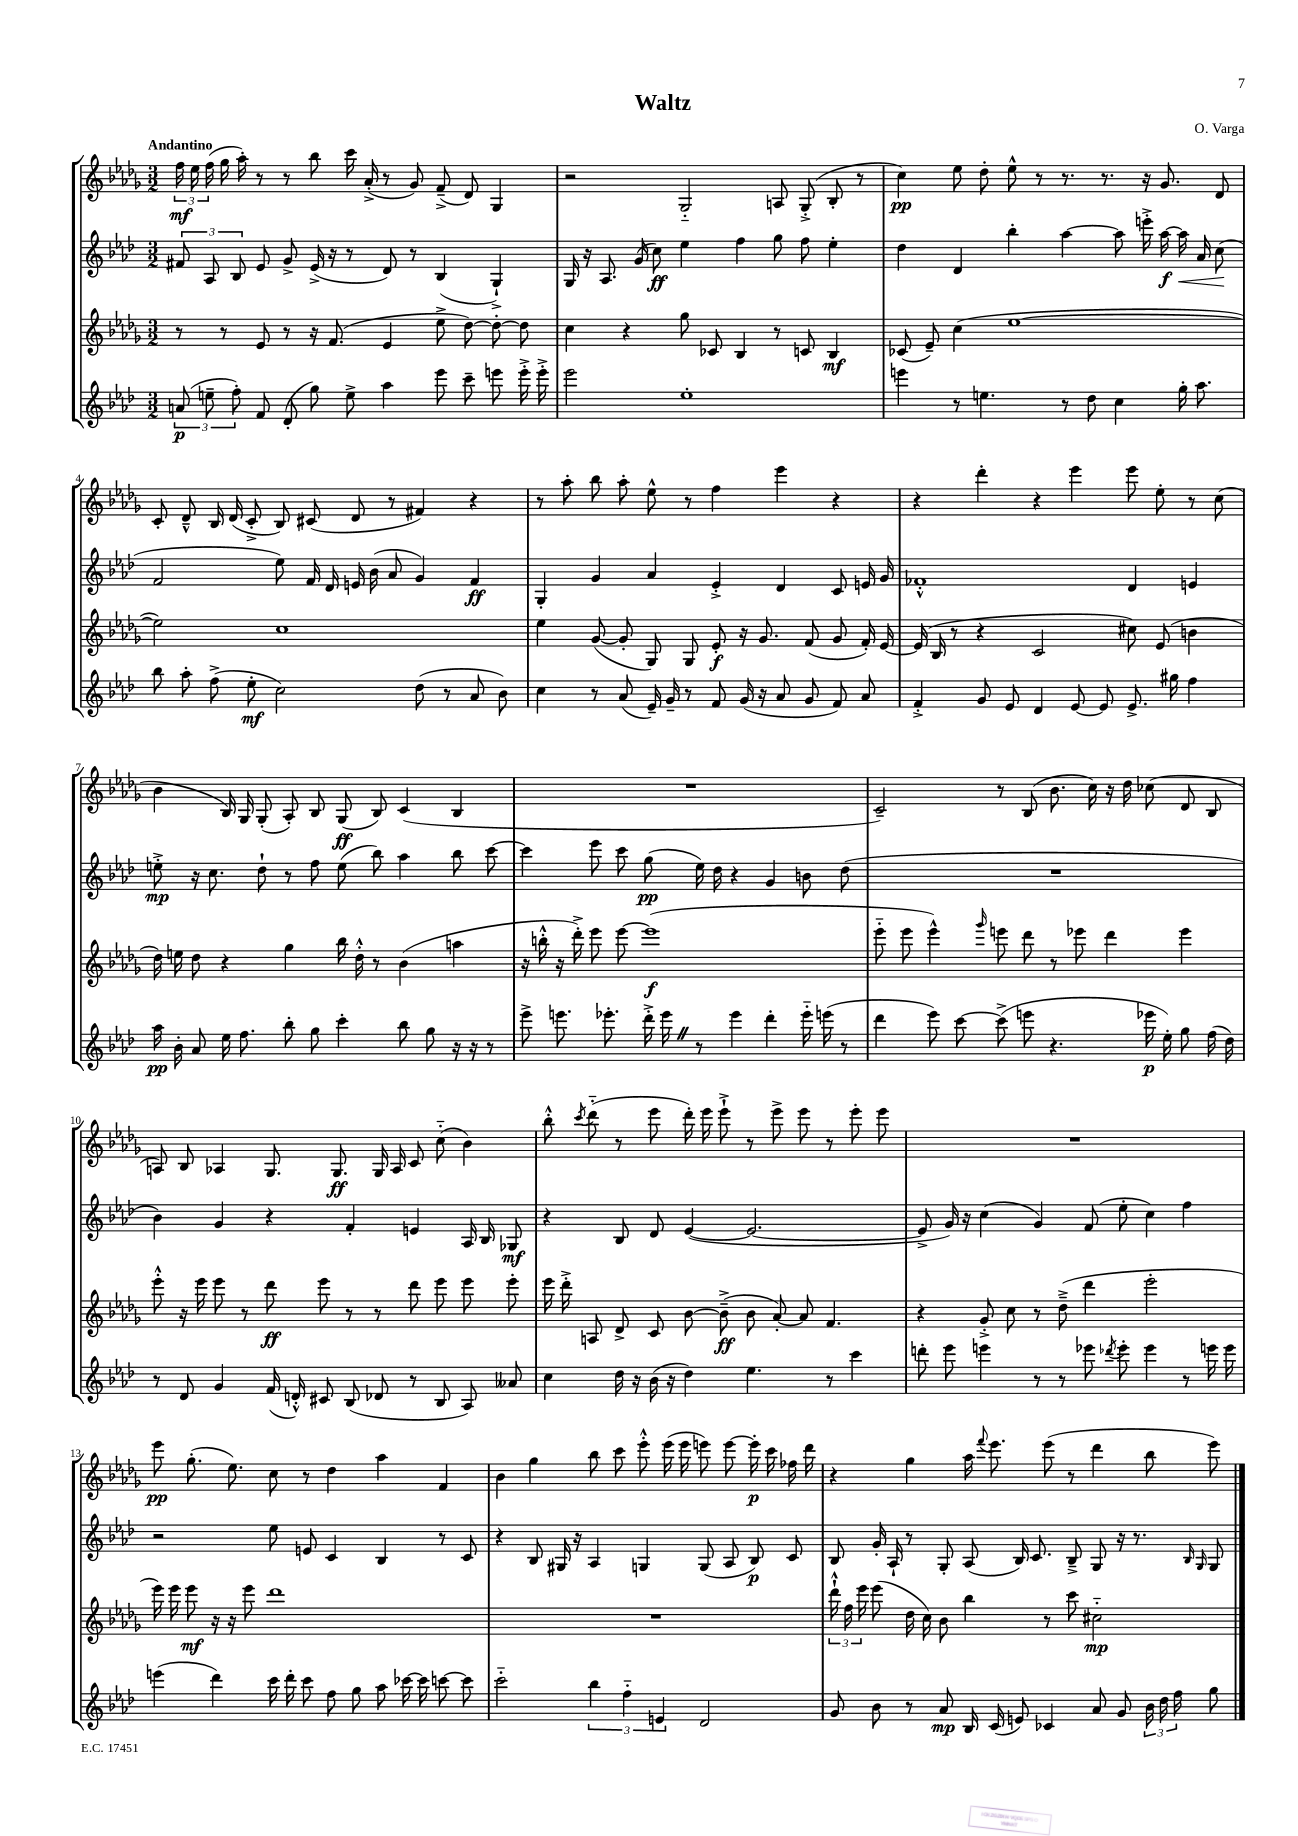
\header { title = "Waltz" composer = "O. Varga" }
<<
\new StaffGroup <<
\new Staff = "s0" {
    \clef treble \key des \major \numericTimeSignature \time 3/2 \tempo "Andantino"
    \autoBeamOff \tuplet 3/2 { f''16\mf ees''16 f''16( } ges''16 aes''16-.) r8 r8 bes''8 c'''16 aes'16-.->( r8 ges'8) f'8--->( des'8) ges4 |
    r2 ges2-_ a8 ges8-.->( bes8-. r8 |
    c''4\pp) ees''8 des''8-. ees''8-^ r8 r8. r8. r16 ges'8. des'8 |
    c'8-. des'8---^ bes16 des'16( c'8-.-> bes8) cis'8( des'8 r8 fis'4) r4 |
    r8 aes''8-. bes''8 aes''8-. ees''8-^ r8 f''4 ees'''4 r4 |
    r4 des'''4-. r4 ees'''4 ees'''8 ees''8-. r8 c''8( |
    bes'4 bes16) ges16 ges8-.( aes8-.) bes8 ges8\ff( bes8) c'4( bes4 |
    R1. |
    c'2--) r8 bes8( bes'8. c''16) r16 des''16 ces''8( des'8 bes8 |
    a8) bes8 aes4 ges8. ges8.\ff ges16 aes16 c'8 c''8-_( bes'4) |
    bes''8-.-^ \acciaccatura { c'''8 } des'''8-_( r8 ees'''8 des'''16-.) ees'''16 ees'''8-!-> r8 ees'''8-> ees'''8 r8 ees'''8-. ees'''8 |
    R1. |
    ees'''8\pp ges''8.-.( ees''8.) c''8 r8 des''4 aes''4 f'4 |
    bes'4 ges''4 bes''8 c'''8 ees'''8-.-^ ees'''16( ees'''16 e'''8) e'''8~ e'''16-.\p c'''16 fes''16 des'''16 |
    r4 ges''4 aes''16 \appoggiatura { f'''8 } ees'''8. ees'''8( r8 des'''4 bes''8 ees'''8) \bar "|." |
}
\new Staff = "s1" {
    \clef treble \key aes \major \numericTimeSignature \time 3/2
    \autoBeamOff \tuplet 3/2 { fis'8 aes8 bes8 } ees'8 g'8-> ees'16->( r16 r8 des'8) r8 bes4( g4-!->) |
    g16 r16 aes8. g'16( c''8\ff) ees''4 f''4 g''8 f''8 ees''4-. |
    des''4 des'4 bes''4-. aes''4~ aes''8 e'''16-.-> aes''16~\f aes''16\< aes'16 c''8\!( |
    f'2 ees''8) f'16 des'16 e'16 bes'16( aes'8 g'4) f'4\ff |
    g4-. g'4 aes'4 ees'4-.-> des'4 c'8 e'16 g'16 |
    fes'1-.-^ des'4 e'4 |
    e''8-.->\mp r16 c''8. des''8-! r8 f''8 e''8( bes''8) aes''4 bes''8 c'''8~ |
    c'''4 ees'''8 c'''8 g''8\pp( ees''16) des''16 r4 g'4 b'8 des''8( |
    R1. |
    bes'4) g'4 r4 f'4-. e'4 aes16 bes16 ges8\mf |
    r4 bes8 des'8 ees'4~( ees'2.~ |
    ees'8-> g'16) r16 c''4( g'4) f'8( ees''8-. c''4) f''4 |
    r2 ees''8 e'8 c'4 bes4 r8 c'8 |
    r4 bes8 gis16 r16 aes4 g4 g8( aes8 bes8\p) c'8 |
    bes8 g'16-. aes16-! r8 g8-. aes8( bes16) c'8. bes8---> g8 r16 r8. \grace { bes16 g16 } g8 \bar "|." |
}
\new Staff = "s2" {
    \clef treble \key des \major \numericTimeSignature \time 3/2
    \autoBeamOff r8 r8 ees'8 r8 r16 f'8.( ees'4 ees''8-> des''8~) des''8~-. des''8 |
    c''4 r4 ges''8 ces'8 bes4 r8 c'8 bes4\mf |
    ces'8( ees'8--) c''4( ees''1~ |
    ees''2) c''1 |
    ees''4 ges'8~( ges'8-. ges8) ges8 ees'8-.\f r16 ges'8. f'8( ges'8 f'16-.) ees'16~ |
    ees'16( bes16 r8 r4 c'2 cis''8) ees'8( b'4 |
    des''16) e''16 des''8 r4 ges''4 bes''16 des''16-.-^ r8 bes'4( a''4 |
    r16 b''16-.-^ r16 des'''16-.->) ees'''8 ees'''8~ ees'''1\f( |
    ees'''8-_ ees'''8 ees'''4-^) \grace { ges'''16 } e'''8 des'''8 r8 ees'''8 des'''4 ees'''4 |
    ees'''8-.-^ r16 ees'''16 ees'''8 r8 des'''8\ff ees'''8 r8 r8 des'''8 ees'''8 ees'''8 ees'''8-. |
    ees'''16 des'''16-.-> a8 des'8-> c'8 bes'8~ bes'8--->\ff( bes'8 aes'8~-.) aes'8 f'4. |
    r4 ges'8-.-> c''8 r8 des''8--->( des'''4 ees'''2-. |
    ees'''16) ees'''16 ees'''8\mf r16 r16 ees'''8 des'''1 |
    R1. |
    \tuplet 3/2 { des'''16-!-^ f''16 ees'''16 } ees'''8( des''16 c''16) bes'8 bes''4 r8 c'''8 cis''2-_\mp \bar "|." |
}
\new Staff = "s3" {
    \clef treble \key aes \major \numericTimeSignature \time 3/2
    \autoBeamOff \tuplet 3/2 { a'8\p( e''8-- f''8-.) } f'8 des'8-.( g''8) e''8-> aes''4 ees'''8 c'''8-- e'''8 e'''16-.-> e'''16-.-> |
    ees'''2 ees''1-. |
    e'''4 r8 e''4. r8 des''8 c''4 g''16-. aes''8. |
    bes''8 aes''8-. f''8->( ees''8-.\mf c''2) des''8( r8 aes'8 bes'8) |
    c''4 r8 aes'8( ees'16--) g'16-- r8 f'8 g'16( r16 aes'8 g'8 f'8) aes'8 |
    f'4-.-> g'8 ees'8 des'4 ees'8~ ees'8 ees'8.-> gis''16 f''4 |
    aes''16\pp bes'16-. aes'8 ees''16 f''8. bes''8-. g''8 c'''4-. bes''8 g''8 r16 r16 r8 |
    ees'''8-> e'''8. ees'''8.-. des'''16-.-> ees'''16 \once \override BreathingSign.text = \markup { \musicglyph "scripts.caesura.straight" } \breathe r8 ees'''4 des'''4-. ees'''16-_ e'''16( r8 |
    des'''4 ees'''8) c'''8~ c'''8->( e'''8 r4. ees'''16\p ees''16-.) g''8 f''16( des''16) |
    r8 des'8 g'4 f'16( d'16-.-^) cis'8 bes8( des'8 r8 bes8 aes8) aeses'8 |
    c''4 des''16 r16 bes'16( r16 des''4) ees''4. r8 c'''4 |
    d'''8-. ees'''8 e'''4 r8 r8 ees'''8 \acciaccatura { des'''8 } ees'''8-. ees'''4 r8 e'''16 e'''16 |
    e'''4( des'''4) c'''16 des'''16-. c'''8 f''8 g''8 aes''8 ces'''16~ ces'''16 c'''8~ c'''8 |
    c'''2-_ \tuplet 3/2 { bes''4 f''4-_ e'4 } des'2 |
    g'8 bes'8 r8 aes'8\mp bes16 c'16( e'8) ces'4 aes'8 g'8 \tuplet 3/2 { bes'16 des''16 f''16 } g''8 \bar "|." |
}
>>
>>
